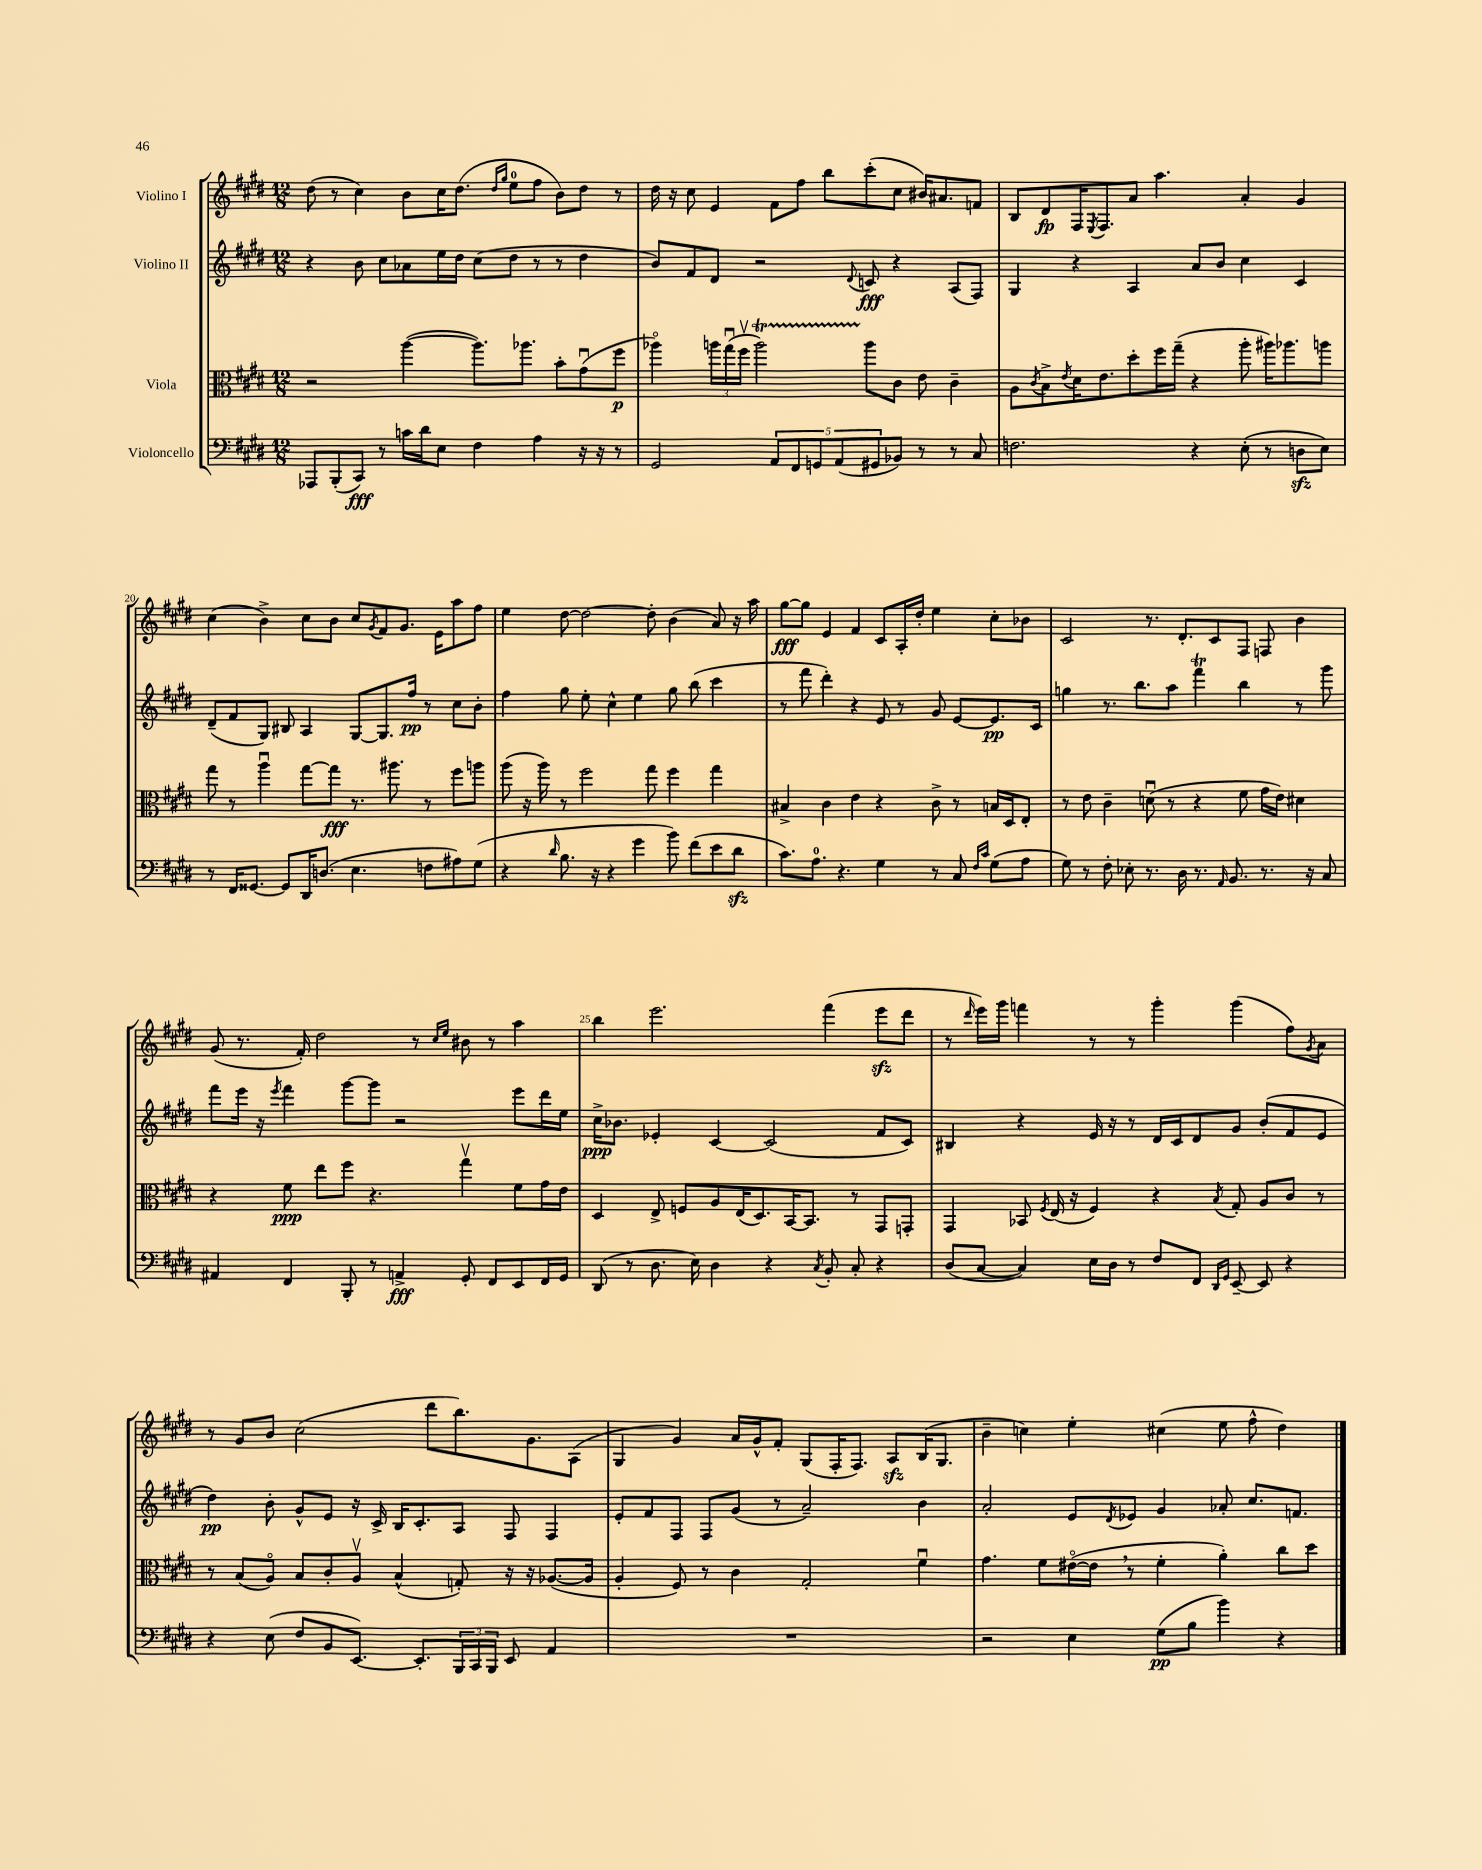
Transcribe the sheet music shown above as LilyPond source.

<<
\new StaffGroup <<
\new Staff = "s0" \with { instrumentName = "Violino I" } {
    \clef treble \key e \major \numericTimeSignature \time 12/8
    dis''8( r8 cis''4) b'8 cis''16 dis''8.( \grace { dis''16 gis''16 } e''8-0 fis''8 b'8) dis''8 r8 |
    dis''16 r16 cis''8 e'4 fis'8 fis''8 b''8 cis'''8-.( cis''8 bis'16) ais'8. f'8 |
    b8 dis'8\fp fis16 \acciaccatura { e8 } fis8. a'8 a''4. a'4-. gis'4 |
    cis''4( b'4->) cis''8 b'8 cis''8 \acciaccatura { gis'8 } fis'8 gis'8. e'16 a''8 fis''8 |
    e''4 dis''8~ dis''2~ dis''8-. b'4( a'8) r16 a''16 |
    gis''8~\fff gis''8 e'4 fis'4 cis'8 a16-. dis''16-. e''4 cis''8-. bes'8 |
    cis'2 r8. dis'8.-. cis'8 fis8 f8 b'4 |
    gis'8( r8. fis'16-.) dis''2 r8 \grace { cis''16 e''16 } bis'8 r8 a''4 |
    b''4 e'''2. fis'''4( e'''8\sfz dis'''8 |
    r8 \grace { dis'''16 } e'''16) gis'''16 f'''4 r8 r8 gis'''4-. gis'''4( fis''8) \acciaccatura { gis'8 } a'8 |
    r8 gis'8 b'8 cis''2( dis'''8 b''8.) gis'8. a8( |
    gis4 gis'4) a'16 gis'16-^ fis'8-. gis8( fis16-. fis8.) a8\sfz b16( gis8. |
    b'4-- c''4) e''4-. cis''4( e''8 fis''8-^ dis''4) \bar "|." |
}
\new Staff = "s1" \with { instrumentName = "Violino II" } {
    \clef treble \key e \major \numericTimeSignature \time 12/8
    r4 b'8 cis''8 aes'8 e''16 dis''16 cis''8( dis''8 r8 r8 dis''4 |
    b'8) fis'8 dis'8 r2 \appoggiatura { dis'8 } c'8\fff r4 a8( fis8) |
    gis4 r4 a4 a'8 b'8 cis''4 cis'4 |
    dis'8--( fis'8 gis8) bis8 a4 gis8~ gis8. fis''16\pp r8 cis''8 b'8-. |
    fis''4 gis''8 e''8-. cis''4-^ e''4 gis''8 b''8( cis'''4 |
    r8 fis'''8 dis'''4-.) r4 e'8 r8 gis'8 e'8~ e'8.\pp cis'16 |
    g''4 r8. b''8. a''8 fis'''4\trill b''4 r8 gis'''8 |
    fis'''8 e'''16 r16 \acciaccatura { e'''8 } fis'''4 gis'''8~ gis'''8 r2 e'''8 dis'''16 e''16 |
    cis''16->\ppp bes'8. ees'4-. cis'4~ cis'2( fis'8 cis'8) |
    bis4 r4 e'16 r16 r8 dis'16 cis'16 dis'8 gis'8 b'8-.( fis'8 e'8 |
    dis''4\pp) b'8-. gis'8-^ e'8 r16 cis'16-> b16 cis'8.-. a8 fis8 fis4 |
    e'8-. fis'8 fis8 fis8 gis'8( r8 a'2--) b'4 |
    a'2-. e'8 \acciaccatura { dis'8 } ees'8 gis'4 aes'8-. cis''8. f'8. \bar "|." |
}
\new Staff = "s2" \with { instrumentName = "Viola" } {
    \clef alto \key e \major \numericTimeSignature \time 12/8
    r2 a''4~( a''8.) aes''8. b'8-. gis'8\downbow( fis''8\p |
    aes''4\flageolet) \tuplet 3/2 { a''16 gis''16\downbow( fis''16\upbow } a''2\startTrillSpan) a''8\stopTrillSpan cis'8 e'8 cis'4-- |
    a8 \acciaccatura { cis'8 } b8-> \acciaccatura { e'8 } dis'16 e'8. dis''8-. fis''16 gis''16--( r4 a''8-. ais''16) aes''8. a''8 |
    gis''8 r8 a''4\downbow gis''8~ gis''8\fff r8. ais''8. r8 fis''8 a''8 |
    a''8( r16 a''16) r8 fis''2 gis''8 fis''4 gis''4 |
    bis4-> cis'4 e'4 r4 cis'8-> r8 b16 dis16 e8-. |
    r8 e'8 cis'4-- d'8\downbow( r8 r4 fis'8 gis'16 e'16) dis'4 |
    r4 fis'8\ppp e''8 fis''8 r4. gis''4\upbow fis'8 gis'16 e'16 |
    dis4 e8-> f8 a8 e16( dis8.) b,16~ b,8. r8 gis,8 g,8-. |
    gis,4 bes,8 \acciaccatura { fis8 } e16( r16 fis4) r4 \acciaccatura { b8 } gis8-. a8 cis'8 r8 |
    r8 b8( a8\flageolet) b8 cis'8-. a8\upbow b4-^( g8-.) r16 r16 aes8.~( aes16 |
    a4-. fis8) r8 cis'4 gis2-. fis'4\downbow |
    gis'4. fis'8 eis'16~\flageolet( eis'16 \breathe r8 fis'4-. a'4-.) cis''8 dis''8 \bar "|." |
}
\new Staff = "s3" \with { instrumentName = "Violoncello" } {
    \clef bass \key e \major \numericTimeSignature \time 12/8
    aes,,8 b,,8-.( cis,8\fff) r8 c'16 dis'16 e8 fis4 a4 r16 r16 r8 |
    gis,2 \tuplet 5/4 { a,8 fis,8 g,8 a,8( gis,8 } bes,8) r8 r8 cis8 |
    f2. r4 e8-.( r8 d8\sfz e8) |
    r8 fis,16 gisis,8.~ gisis,8 dis,16 d8.( e4. f8 ais8) gis8( |
    r4 \grace { dis'16 } b8. r16 r4 gis'4 b'8) fis'8( e'8 dis'8\sfz |
    cis'8.) a8.-0 r4. gis4 r8 cis8 \grace { fis16 cis'16 } gis8( a8 |
    gis8) r8 fis8-. ees8-. r8. dis16 r8. \grace { a,16 } b,8. r8. r16 cis8 |
    ais,4 fis,4 b,,8-. r8 a,4->\fff gis,8-. fis,8 e,8 fis,16 gis,16 |
    dis,8( r8 dis8. e16) dis4 r4 \acciaccatura { cis8 } b,8-. cis8-. r4 |
    dis8( cis8~ cis4) e16 dis16 r8 fis8 fis,8 \grace { dis,16 gis,16 } e,8~-- e,8 r4 |
    r4 e8( fis8 b,8 e,8.~) e,8.-. \tuplet 3/2 { b,,16 cis,16 b,,16 } e,8 a,4 |
    R1. |
    r2 e4 gis8\pp( b8 b'4) r4 \bar "|." |
}
>>
>>
\layout { \context { \Score currentBarNumber = #17 \override BarNumber.break-visibility = ##(#f #t #t) barNumberVisibility = #(every-nth-bar-number-visible 5) } }
